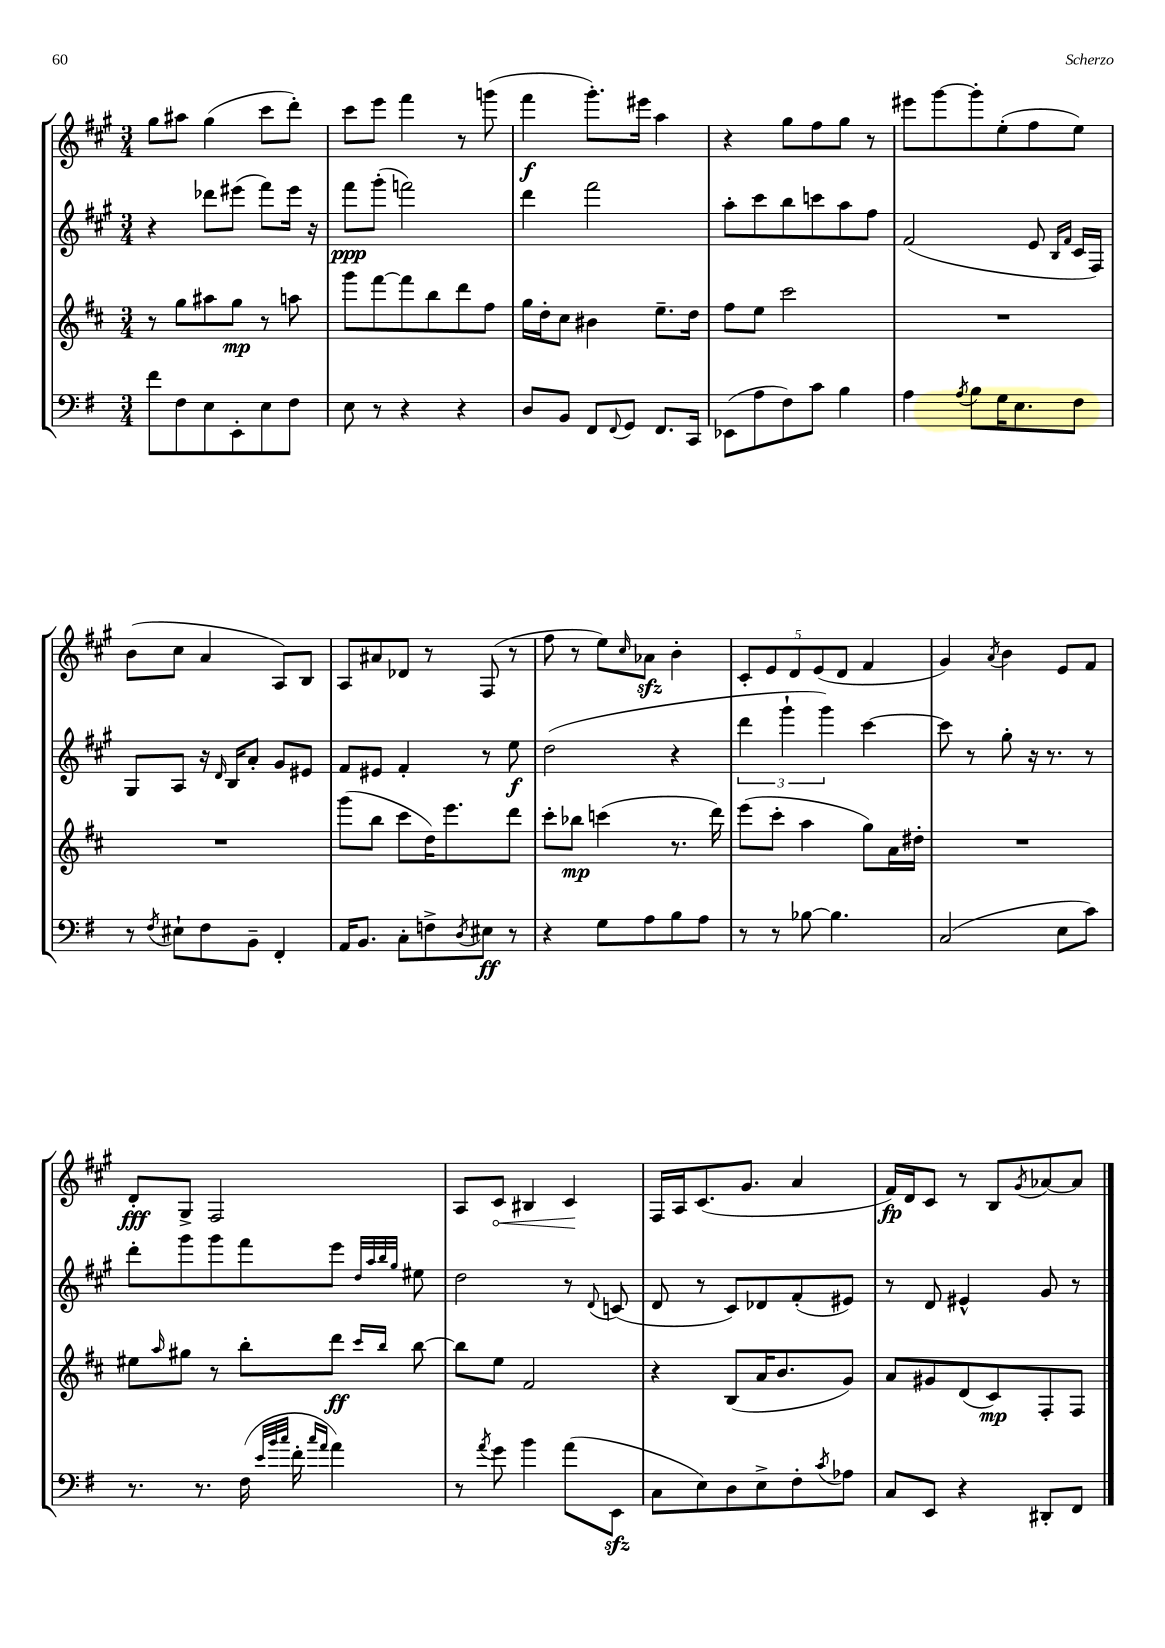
<<
\new StaffGroup <<
\new Staff = "s0" {
    \clef treble \key a \major \numericTimeSignature \time 3/4
    gis''8 ais''8 gis''4( cis'''8 d'''8-.) |
    cis'''8 e'''8 fis'''4 r8 g'''8( |
    fis'''4\f gis'''8.-.) eis'''16 a''4 |
    r4 gis''8 fis''8 gis''8 r8 |
    eis'''8 gis'''8~ gis'''8-. e''8-.( fis''8 e''8) |
    b'8( cis''8 a'4 a8) b8 |
    a8 ais'8 des'8 r8 fis8( r8 |
    fis''8 r8 e''8) \grace { cis''16 } aes'8\sfz b'4-. |
    \tuplet 5/4 { cis'8-. e'8 d'8 e'8( d'8 } fis'4 |
    gis'4) \acciaccatura { a'8 } b'4 e'8 fis'8 |
    d'8-.\fff gis8-> fis2 |
    a8 \once \override Hairpin.circled-tip = ##t cis'8\< bis4 cis'4\! |
    fis16 a16 cis'8.( gis'8. a'4 |
    fis'16\fp) d'16 cis'8 r8 b8 \acciaccatura { gis'8 } aes'8~ aes'8 \bar "|." |
}
\new Staff = "s1" {
    \clef treble \key a \major \numericTimeSignature \time 3/4
    r4 des'''8 eis'''8( fis'''8) eis'''16 r16 |
    fis'''8\ppp gis'''8-.( f'''2) |
    d'''4 fis'''2 |
    a''8-. cis'''8 b''8 c'''8 a''8 fis''8 |
    fis'2( e'8 \grace { b16 fis'16 } cis'16 fis16) |
    gis8 a8 r16 \grace { d'16 } b16 a'8-. gis'8 eis'8 |
    fis'8 eis'8 fis'4-. r8 e''8\f |
    d''2( r4 |
    \tuplet 3/2 { d'''4 gis'''4-! gis'''4) } cis'''4~ |
    cis'''8 r8 gis''8-. r16 r8. r8 |
    d'''8-. gis'''8 gis'''8 fis'''8 e'''8 \grace { d''32 a''32 b''32 gis''32 } eis''8 |
    d''2 r8 \appoggiatura { d'8 } c'8( |
    d'8 r8 cis'8) des'8 fis'8-.( eis'8) |
    r8 d'8 eis'4-^ gis'8 r8 \bar "|." |
}
\new Staff = "s2" {
    \clef treble \key d \major \numericTimeSignature \time 3/4
    r8 g''8 ais''8 g''8\mp r8 a''8 |
    g'''8 fis'''8~ fis'''8 b''8 d'''8 fis''8 |
    g''16 d''16-. cis''8 bis'4 e''8.-- d''16 |
    fis''8 e''8 cis'''2 |
    R2. |
    R2. |
    g'''8( b''8 cis'''8 d''16) e'''8. d'''8 |
    cis'''8-. bes''8\mp c'''4( r8. d'''16) |
    e'''8( cis'''8-. a''4 g''8) a'16 dis''16-. |
    R2. |
    eis''8 \grace { a''16 } gis''8 r8 b''8-. d'''8\ff \grace { cis'''16 b''16 } b''8~ |
    b''8 e''8 fis'2 |
    r4 b8( a'16 b'8. g'8) |
    a'8 gis'8 d'8( cis'8\mp) fis8-. fis8 \bar "|." |
}
\new Staff = "s3" {
    \clef bass \key g \major \numericTimeSignature \time 3/4
    fis'8 fis8 e8 e,8-. e8 fis8 |
    e8 r8 r4 r4 |
    d8 b,8 fis,8 \appoggiatura { fis,8 } g,8 fis,8. c,16 |
    ees,8( a8 fis8) c'8 b4 |
    a4 \acciaccatura { a8 } b8 g16 e8. fis8 |
    r8 \acciaccatura { fis8 } eis8-! fis8 b,8-- fis,4-. |
    a,16 b,8. c8-. f8-> \acciaccatura { d8 } eis8\ff r8 |
    r4 g8 a8 b8 a8 |
    r8 r8 bes8~ bes4. |
    c2( e8 c'8) |
    r8. r8. fis16( \grace { e'32 b'32 c''32 } fis'16-. \grace { c''16 a'16 } a'4) |
    r8 \acciaccatura { a'8 } g'8 b'4 a'8( e,8\sfz |
    c8 e8) d8 e8-> fis8-. \acciaccatura { c'8 } aes8 |
    c8 e,8 r4 dis,8-. fis,8 \bar "|." |
}
>>
>>
\layout { \context { \Score \remove "Bar_number_engraver" } }
